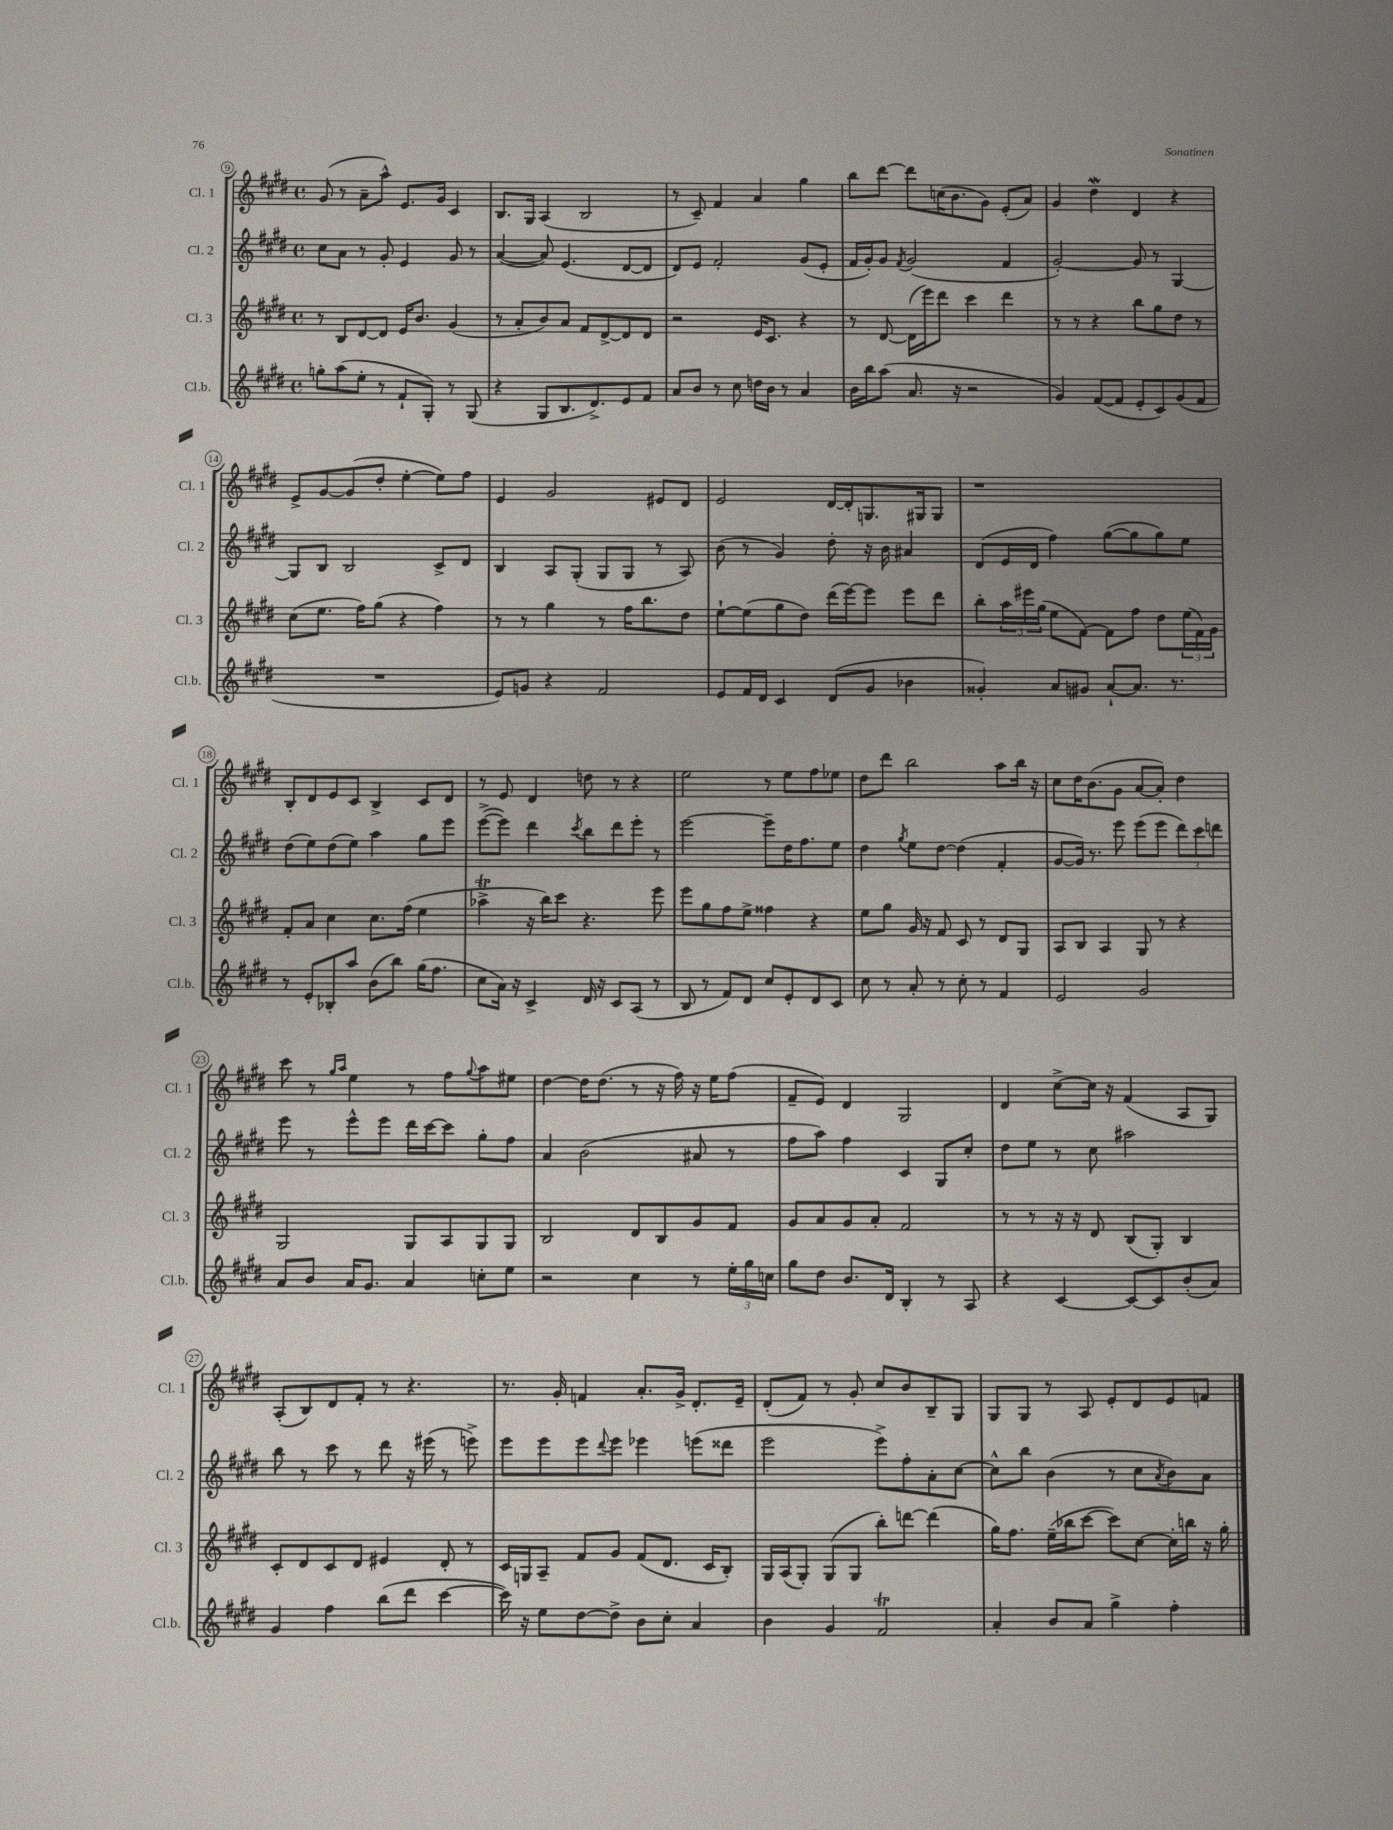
<<
\new StaffGroup <<
\new Staff = "s0" \with { instrumentName = "Cl. 1" shortInstrumentName = "Cl. 1" } {
    \clef treble \key e \major \defaultTimeSignature \time 4/4
    gis'8( r8 a'8-- a''8-^) e'8. gis'16 cis'4 |
    b8. gis16 a4( b2 |
    r8 cis'8--) fis'4 a'4 gis''4 |
    b''8 dis'''8~ dis'''8 c''16( b'8. gis'8) e'8-.( a'8) |
    gis'4 dis''4\mordent dis'4 r4 |
    e'8-> gis'8~ gis'8( dis''8-. e''4~-. e''8) fis''8 |
    e'4 gis'2 eis'8 dis'8 |
    e'2 dis'16~ dis'16-. g8. gis16 gis8 |
    r1 |
    b8-. dis'8 e'8 cis'8 b4-> cis'8 dis'8 |
    r8 e'8 dis'4 d''8 r8 r4 |
    e''2 r8 e''8 fis''8 ees''8 |
    dis''8 dis'''8 b''2 a''8 b''16 r16 |
    cis''8 dis''16 b'8.( gis'8 a'8~ a'8-.) dis''4 |
    cis'''8 r8 \grace { gis''16 a''16 } e''4 r8 fis''8 \appoggiatura { gis''8 } a''8 eis''8 |
    dis''4~ dis''16 dis''8.( r8 r16 fis''16) r16 e''16 fis''8( |
    fis'8-- e'8) dis'4 gis2 |
    dis'4 cis''8~-> cis''16 r16 fis'4( a8 gis8) |
    a8-.( b8) dis'8 fis'8-. r8 r4. |
    r8. gis'16-. f'4 a'8.-. gis'16-> dis'8.-. e'16-- |
    dis'8-.( fis'8) r8 gis'8-. cis''8 b'8 b8-- gis8 |
    gis8 gis8 r8 a8 e'8-. dis'8 e'8 f'8 \bar "|." |
}
\new Staff = "s1" \with { instrumentName = "Cl. 2" shortInstrumentName = "Cl. 2" } {
    \clef treble \key e \major \defaultTimeSignature \time 4/4
    cis''8 a'8 r8 gis'8-. e'4 gis'8 r8 |
    a'4~( a'8) e'4.( dis'8~ dis'8 |
    dis'8) e'8 fis'2-. gis'8( e'8-. |
    fis'16 gis'16-.) gis'8 \acciaccatura { fis'8 } gis'2( fis'4 |
    gis'2~-.) gis'8 r8 gis4~ |
    gis8 b8 b2 cis'8-> dis'8 |
    b4 a8 gis8-.( gis8 gis8 r8 a8) |
    b'8( r8 gis'4) dis''8-. r16 b'16 ais'4 |
    dis'8( e'16 dis'16 fis''4) gis''8~( gis''8 gis''8) e''8 |
    dis''8( e''8) dis''8( e''8) a''4 gis''8 e'''8 |
    e'''8~->( e'''8) dis'''4 \acciaccatura { cis'''8 } b''8 dis'''8 e'''8-. r8 |
    e'''2~ e'''8-- dis''16 fis''8. e''8 |
    dis''4 \acciaccatura { gis''8 } e''8 dis''8~ dis''4( fis'4-. |
    gis'8~ gis'16) r8. e'''8 e'''8( e'''8 \tuplet 3/2 { dis'''8) cis'''8 d'''8 } |
    e'''8 r8 e'''8-^ e'''8 dis'''16 cis'''16~ cis'''8 gis''8-. fis''8 |
    a'4 b'2( ais'8 r8 |
    fis''8 a''8) fis''4 cis'4 gis8 cis''8-. |
    dis''8 e''8 r8 cis''8 ais''2 |
    b''8 r8 cis'''8 r8 dis'''8 r16 eis'''16( r8 e'''8->) |
    e'''8 e'''8 e'''8 \appoggiatura { dis'''8 } e'''8 ees'''4 e'''8( disis'''8 |
    e'''2 e'''8->) fis''8-. a'8-. cis''8~ |
    cis''8-^ b''8 b'4( r8 cis''8 \acciaccatura { a'8 } b'8) a'8 \bar "|." |
}
\new Staff = "s2" \with { instrumentName = "Cl. 3" shortInstrumentName = "Cl. 3" } {
    \clef treble \key e \major \defaultTimeSignature \time 4/4
    r8 b8 dis'8~ dis'8 e'16 b'8. gis'4( |
    r8 a'8-. b'8) a'8 fis'8 dis'8~-> dis'8 dis'8 |
    r2 e'16 cis'8. r4 |
    r8 dis'8~ dis'16( e'''16) dis'''8 cis'''4 dis'''4 |
    r8 r8 r4 b''8 gis''8 dis''8 r8 |
    cis''8( e''8. fis''16) gis''8( r4 fis''4) |
    r8 r8 gis''4 r8 fis''16 b''8. dis''8 |
    e''8~-! e''8( gis''8 dis''8) dis'''16( e'''16~) e'''8 e'''8 dis'''8 |
    b''8-. \tuplet 3/2 { a''16 eis'''16 gis''16( } e''8 fis'8~) fis'8 fis''8 dis''8 \tuplet 3/2 { e''16( fis'16) gis'16 } |
    fis'8-. a'8 cis''4 cis''8. fis''16( e''4 |
    aes''4->\trill r16 b''16) cis'''8 r4. e'''8 |
    e'''8 gis''8 fis''8 e''8-> fisis''4 r4 |
    e''8 gis''8 gis'16 r16 fis'8 cis'8 r8 dis'8 gis8 |
    a8 b8 a4 gis8 r8 r4 |
    gis2 gis8 a8 gis8 gis8 |
    b2 dis'8 b8 gis'8 fis'8 |
    gis'8 a'8 gis'8 a'8-. fis'2 |
    r8 r8 r16 r16 dis'8 b8( gis8-.) b4 |
    cis'8-. dis'8 cis'8 dis'8 eis'4 dis'8-. r8 |
    cis'16 g16 a8-- fis'8 gis'8 fis'8( dis'8. cis'16 b8-.) |
    gis16 a16( gis8-.) gis8( gis8 b''8-.) d'''8~ d'''4( |
    gis''16) fis''8. e''16--( bes''16 cis'''8~ cis'''8) cis''8~ cis''16-. b''16 r16 gis''16-. \bar "|." |
}
\new Staff = "s3" \with { instrumentName = "Cl.b." shortInstrumentName = "Cl.b." } {
    \clef treble \key e \major \defaultTimeSignature \time 4/4
    g''8-. a''8( e''8-. r8 fis'8-! gis8-.) r8 gis8( |
    r4 gis8 b8. dis'8.->) e'8 fis'8 |
    a'8 b'8 r8 cis''8 d''16 b'16 r8 a'4 |
    b'16 b''16 a''8( a'8. r16 r2 |
    gis'4) fis'8~( fis'8 e'8-. cis'8) gis'8( fis'8 |
    R1 |
    e'8) g'8 r4 fis'2 |
    e'8 fis'16 dis'16 cis'4 dis'8( gis'8 bes'4 |
    gisis'4-.) a'8 gis'8 a'8~-! a'8. r8. |
    r8 e'8-. bes8-. a''8 b'8( b''8) gis''16( fis''8. |
    cis''8 a'16) r16 cis'4-> dis'16 r16 cis'8 a8( r8 |
    b8 r8 fis'8) dis'8 cis''8 e'8-. dis'8 cis'8 |
    cis''8 r8 a'8-. r8 cis''8-. r8 fis'4 |
    e'2 gis'2 |
    a'8 b'8 a'16 gis'8. a'4 c''8-. e''8 |
    r2 cis''4 r8 \tuplet 3/2 { e''16-. gis''16 c''16 } |
    gis''8 dis''8 b'8. dis'16 b4-. r8 a8 |
    r4 cis'4~ cis'8~ cis'8 b'8-.( a'8) |
    gis'4 fis''4 b''8( dis'''8 cis'''4~ |
    cis'''16) r16 e''8 dis''8~ dis''8-> b'8 cis''8-. a'4 |
    b'4 gis'4 fis'2\trill |
    a'4-. b'8 a'8 gis''4-> fis''4-. \bar "|." |
}
>>
>>
\layout { \context { \Score currentBarNumber = #9 \override BarNumber.stencil = #(make-stencil-circler 0.1 0.3 ly:text-interface::print) } }
